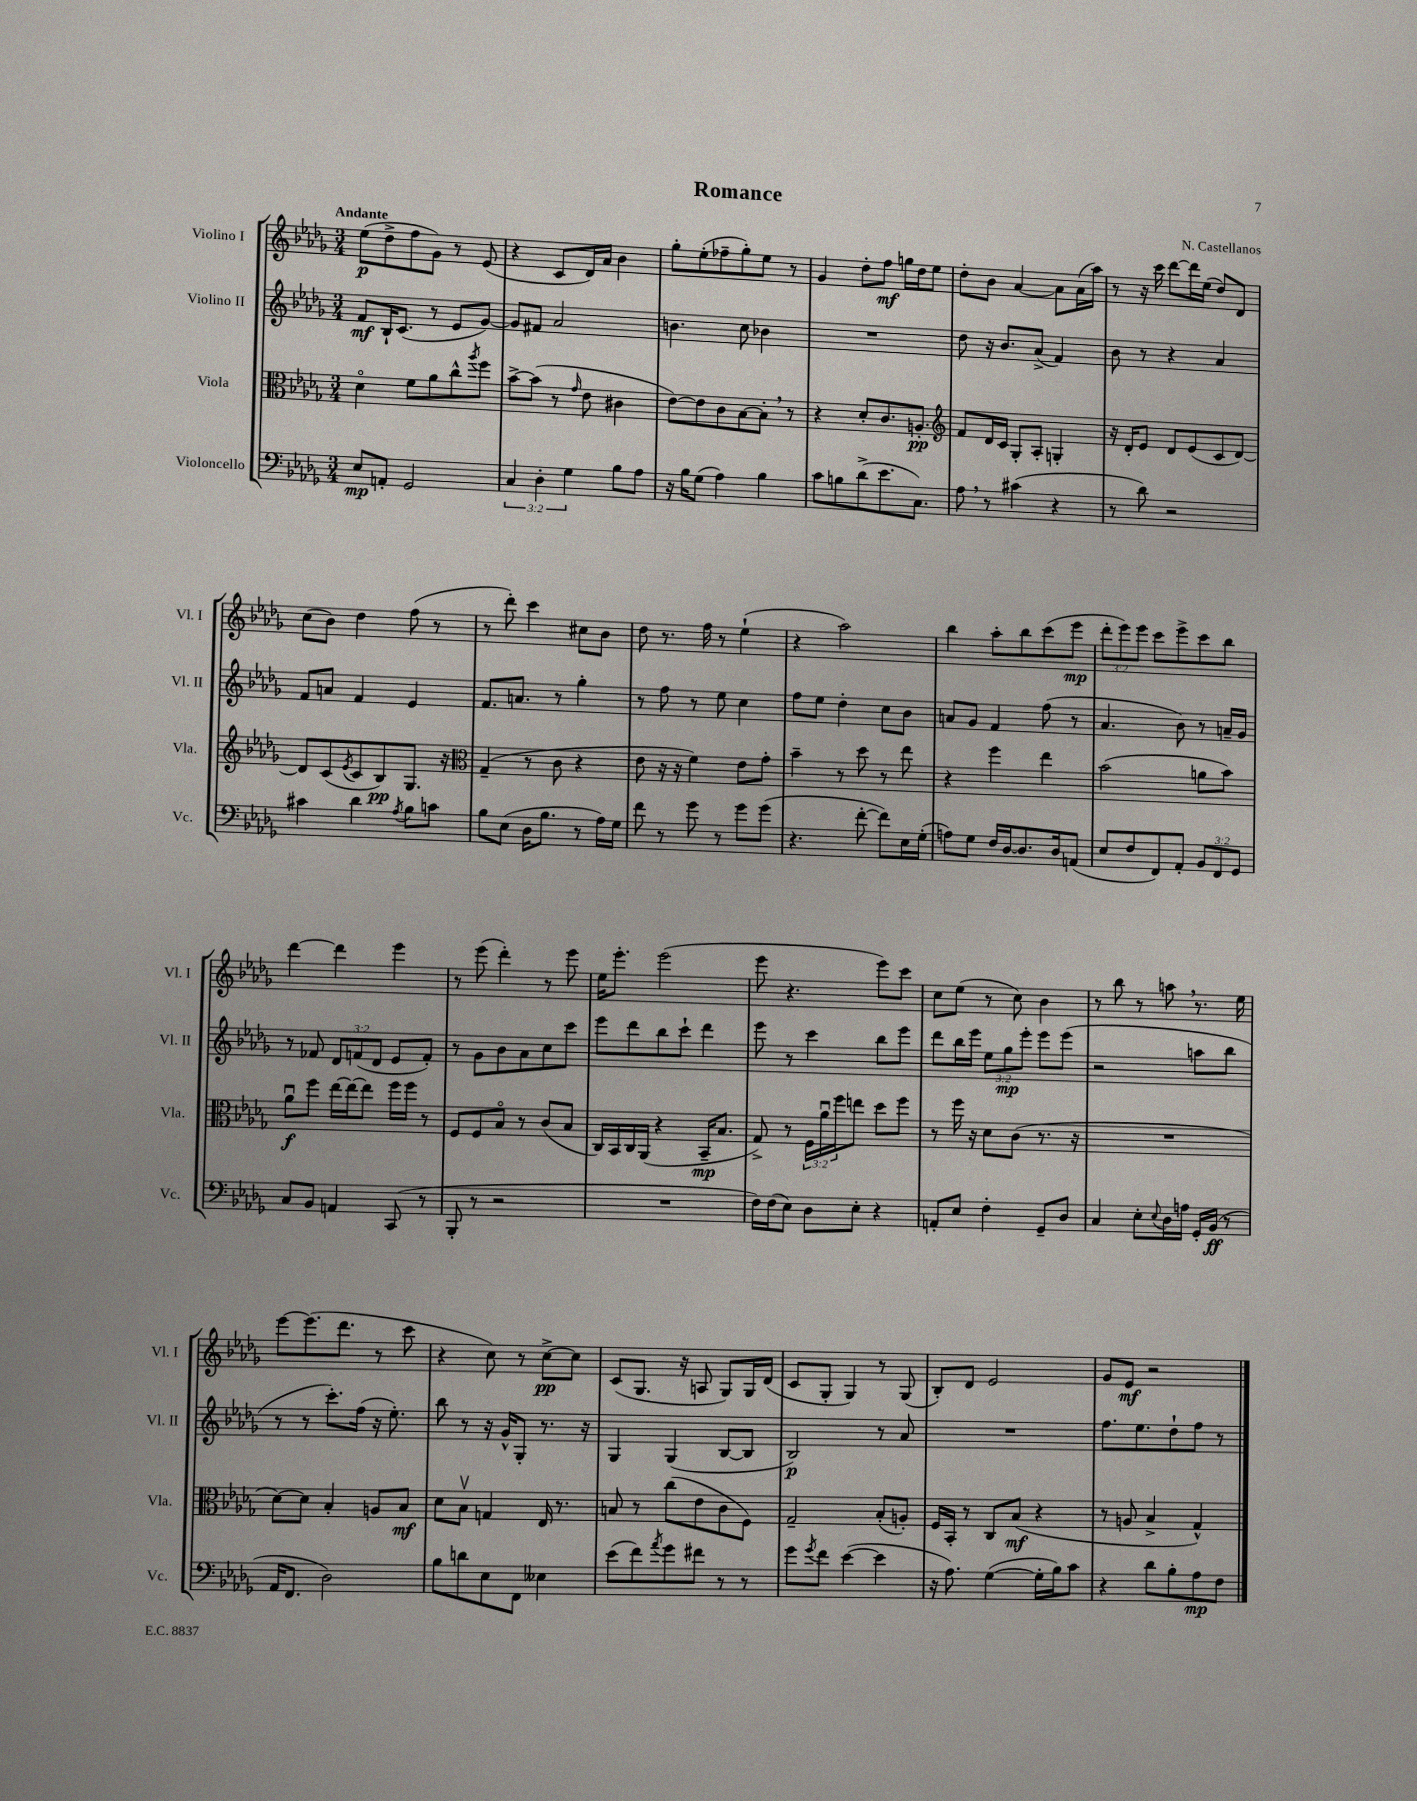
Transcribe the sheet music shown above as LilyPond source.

\header { title = "Romance" composer = "N. Castellanos" }
<<
\new StaffGroup <<
\new Staff = "s0" \with { instrumentName = "Violino I" shortInstrumentName = "Vl. I" } {
    \clef treble \key des \major \numericTimeSignature \time 3/4 \override Staff.TupletNumber.text = #tuplet-number::calc-fraction-text \tempo "Andante"
    ees''8\p( des''8-> f''8 ges'8) r8 ees'8( |
    r4 c'8 des'16) aes'16 bes'4 |
    ges''8-. ees''8-.( fes''8-- ges''8-.) ees''8 r8 |
    ges'4 des''8-. f''8\mf g''16 des''16 ees''8 |
    des''8-. bes'8 aes'4~ aes'8 aes'16( aes''16) |
    r8 r16 c'''16 des'''8~ des'''16 ees''16( des''8) des'8 |
    c''8( bes'8) des''4 f''8( r8 |
    r8 des'''8-.) c'''4 cis''8 bes'8 |
    des''8 r8. f''16 r8 ees''4-!( |
    r4 aes''2) |
    bes''4 aes''8-. bes''8 c'''8( ees'''8\mp |
    \tuplet 3/2 { des'''8-. ees'''8) ees'''8 } c'''8 ees'''8-> c'''8 bes''8 |
    des'''4~ des'''4 ees'''4 |
    r8 ees'''8( des'''4-.) r8 ees'''8 |
    ees''16 ees'''8.-. ees'''2( |
    ees'''8 r4. ees'''8) c'''8 |
    c''8 ees''8( r8 c''8) bes'4 |
    r8 bes''8 r8 a''8 \breathe r8. ees''16 |
    ees'''8~ ees'''8.( des'''8. r8 c'''8 |
    r4 c''8) r8 c''8~->\pp c''8 |
    c'8( ges8. r16 a8 ges8) ges16 des'16( |
    c'8 ges8-. ges4) r8 ges8( |
    bes8-.) des'8 ees'2 |
    ges'8 ees'8\mf r2 \bar "|." |
}
\new Staff = "s1" \with { instrumentName = "Violino II" shortInstrumentName = "Vl. II" } {
    \clef treble \key des \major \numericTimeSignature \time 3/4 \override Staff.TupletNumber.text = #tuplet-number::calc-fraction-text
    f'8\mf bes16-! c'8.( r8 ees'8 ges'8~) |
    ges'8 fis'8 aes'2 |
    b'4. c''8 bes'4 |
    R2. |
    des''8 r16 bes'8. aes'8->( f'4) |
    bes'8 r8 r4 aes'4 |
    f'8 a'8 f'4 ees'4 |
    f'8. a'8. r8 ges''4-. |
    r8 f''8 r8 ees''8 c''4 |
    f''8 ees''8 des''4-. c''8 bes'8 |
    a'8 ges'8 f'4 f''8( r8 |
    aes'4. bes'8) r8 a'16-- ges'16 |
    r8 fes'8 \tuplet 3/2 { des'8 f'8( des'8 } ees'8 f'8-.) |
    r8 ges'8 bes'8 aes'8 c''8 c'''8 |
    ees'''8 des'''8 bes''8 c'''8-! des'''4 |
    ees'''8 r8 c'''4 bes''8 ees'''8 |
    des'''8 bes''16 ees'''16 \tuplet 3/2 { ees''8 ges''8\mp ees'''8-. } ees'''8 ees'''8( |
    r2 a''8 bes''8 |
    r8 r8 c'''8.-.) f''16( r16 ees''8.-.) |
    bes''8 r8 r16 ges'16-^ ges8-. r8. r16 |
    ges4 ges4( bes8~ bes8 |
    bes2\p) r8 aes'8 |
    R2. |
    f''8. ees''8. des''8-! f''8 r8 \bar "|." |
}
\new Staff = "s2" \with { instrumentName = "Viola" shortInstrumentName = "Vla." } {
    \clef alto \key des \major \numericTimeSignature \time 3/4 \override Staff.TupletNumber.text = #tuplet-number::calc-fraction-text
    des'4\flageolet f'8 aes'8 c''8-^ \acciaccatura { aes''8 } f''8 |
    bes'8~-> bes'8( r8 \grace { ges'16 } ees'8 cis'4 |
    ees'8~) ees'8 c'8 bes8~ bes8-. \breathe r8 |
    r4 des'8-. c'8. a8.-.\pp |
    \clef treble f'8 des'16 c'16 ges8-. aes8-. g4-. |
    r16 des'16-. ees'8 des'8 ees'8( c'8 des'8~) |
    des'8 c'8( \acciaccatura { ees'8 } c'8 bes8\pp) ges8. r16 |
    \clef alto ges4--( r8 c'8 r4 |
    ees'8 r16 r16 f'4) ees'8 ges'8-. |
    bes'4-- r8 des''8 r8 ees''8 |
    r4 f''4 ees''4 |
    bes'2( a'8 bes'8) |
    aes'8\downbow\f f''8 ees''16~ ees''16~ ees''8 f''16 f''16 r8 |
    f8 f8 bes8\flageolet r8 c'8( bes8 |
    c16) bes,16 c16 aes,16( r4 bes,16--\mp bes8. |
    ges8->) r8 \tuplet 3/2 { f16 aes'16\downbow f''16 } e''8 des''8 f''8 |
    r8 f''16 r16 des'8 c'8( r8. r16 |
    R2. |
    des'8~) des'8 bes4-. a8 bes8\mf |
    des'8 bes8\upbow g4 ees16 r8. |
    b8 r8 c''8( ees'8 c'8 f8) |
    ges2-- bes8-.( a8-.) |
    f16 bes,16-. r8 c8 bes8\mf( r4 |
    r8 a8 bes4-> ges4-^) \bar "|." |
}
\new Staff = "s3" \with { instrumentName = "Violoncello" shortInstrumentName = "Vc." } {
    \clef bass \key des \major \numericTimeSignature \time 3/4 \override Staff.TupletNumber.text = #tuplet-number::calc-fraction-text
    ees8\mp a,8-. ges,2 |
    \tuplet 3/2 { c4 des4-. ges4 } bes8 aes8 |
    r16 bes16 ges8( aes4) bes4 |
    c'8 b8 des'8->( ees'8. c8.) |
    aes8 \breathe r8 cis'4( r4 |
    r8 des'8) r2 |
    cis'4 des'4 \acciaccatura { aes8 } bes8 c'8 |
    bes8 ees8( des16 bes8. r8 aes16) ges16 |
    f'8 r8 ges'8 r8 ges'8 ges'8( |
    r4. f'8~-. f'8) ees16 ges16-.( |
    a8) ges8 f16 des16~ des8. des16 a,8( |
    ees8 f8 f,8) aes,8-. \tuplet 3/2 { bes,8 f,8 ges,8 } |
    c8 bes,8 a,4 c,8( r8 |
    bes,,8-. r8 r2 |
    R2. |
    f16) f16( ees8) des8 ees8-. r4 |
    a,8-. ees8 f4-. ges,8-- des8 |
    c4 ees8-. \appoggiatura { ees8 } des16 a16 ges,16-. bes,16\ff( r8 |
    aes,16 f,8. des2) |
    bes8 d'8 ees8 f,8 eeses4 |
    ees'8( f'8) \acciaccatura { aes'8 } ges'8 fis'8 r8 r8 |
    ges'8 \acciaccatura { ges'8 } f'8 ees'4~( ees'4 |
    r16 aes8.) ges4~( ges16-. bes16) c'8 |
    r4 des'8 bes8-. aes8\mp f8 \bar "|." |
}
>>
>>
\layout { \context { \Score \remove "Bar_number_engraver" } }
